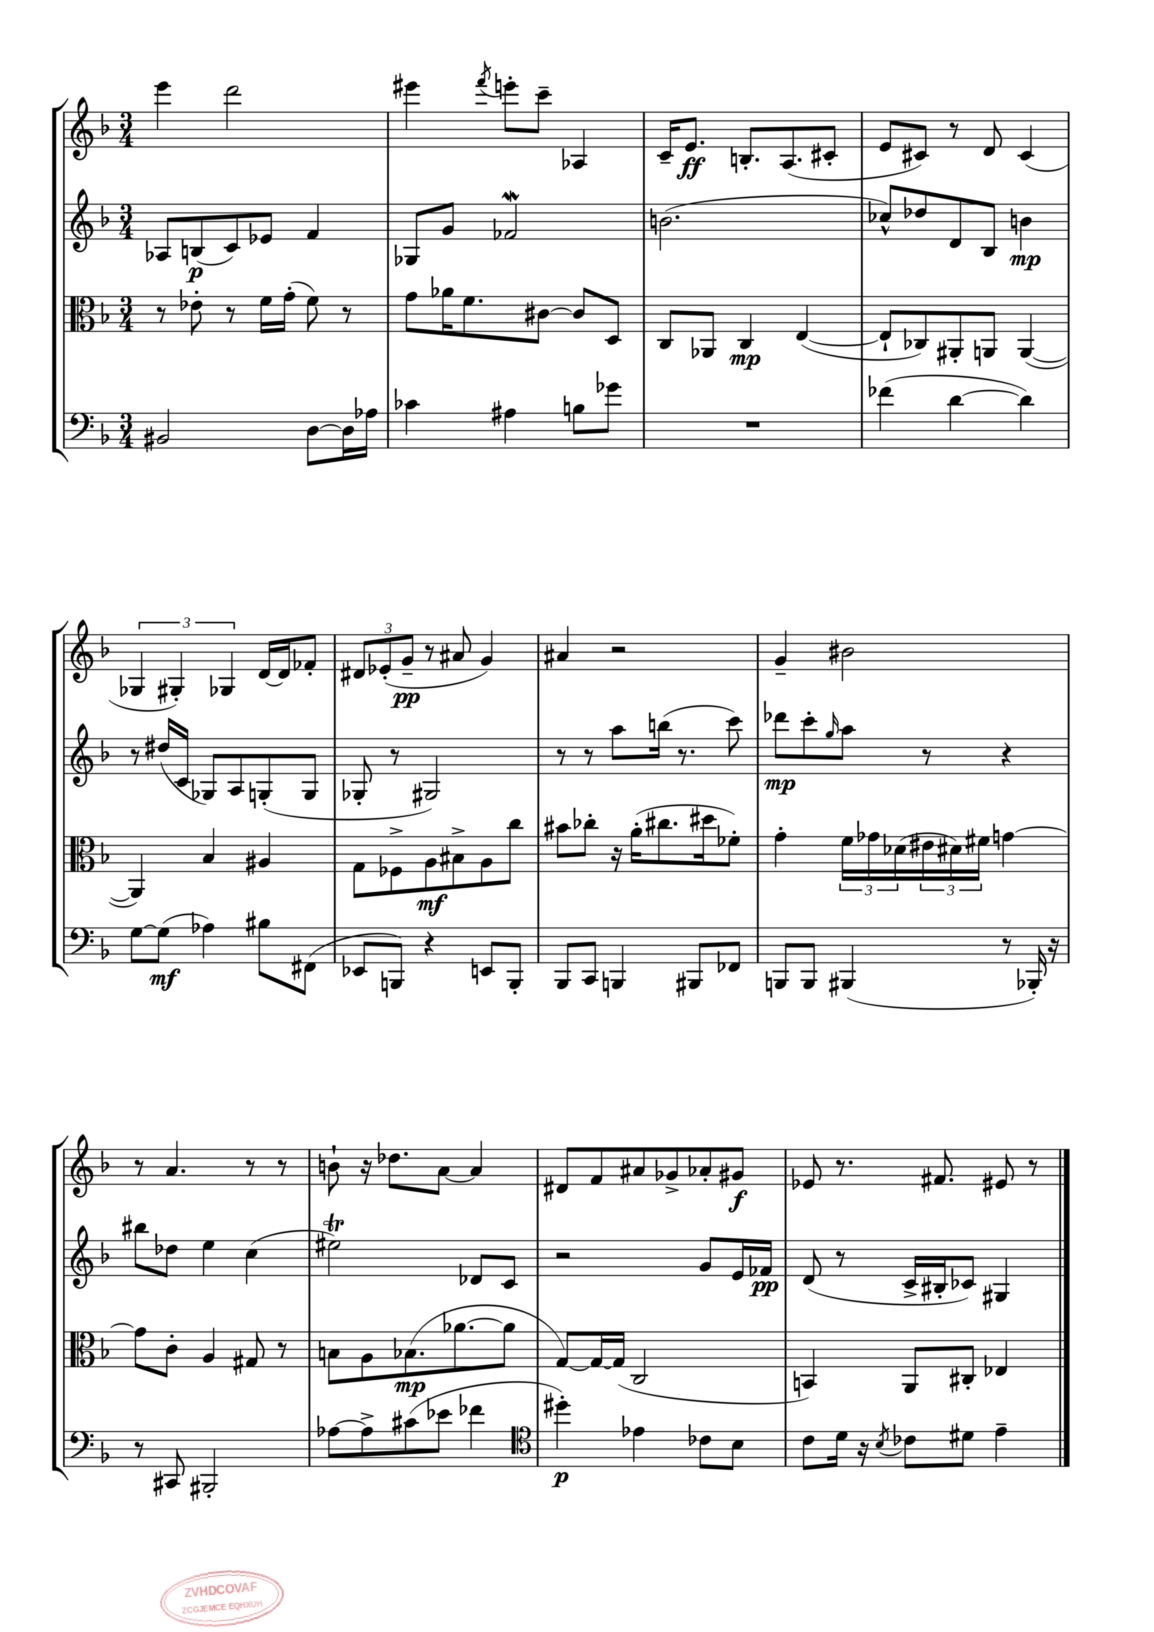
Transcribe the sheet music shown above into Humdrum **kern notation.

**kern	**kern	**kern	**kern
*staff4	*staff3	*staff2	*staff1
*clefF4	*clefC3	*clefG2	*clefG2
*k[b-]	*k[b-]	*k[b-]	*k[b-]
*M3/4	*M3/4	*M3/4	*M3/4
2BB#/	8r	8A-/L	4eee\
.	8e-'\	(8B/	.
.	8r	8c/)	2ddd\
.	16f\LL	8e-/J	.
.	(16g'\JJ	.	.
[8D\L	8f\)	4f/	.
16D\]L	8r	.	.
16A-\JJ	.	.	.
=	=	=	=
4c-\	8g\L	8G-/L	4eee#\
.	16a-\K	8g/J	.
.	8.f\	.	.
.	.	.	8qfff/
4A#\	.	2f-/	8eee'\L
.	[8c#\J	.	8ccc~\J
8B\L	8c#/]L	.	4A-/
8g-\J	8D/J	.	.
=	=	=	=
2.r	8C/L	(2.b\	16c~/LK
.	.	.	8.e/J
.	8AA-/J	.	.
.	4C/	.	8.B'/L
.	.	.	(8.A/
.	([4E/	.	.
.	.	.	8c#'/J
=	=	=	=
(4f-\	8E`/]L	8cc-^^/L)	8e/L
.	8C-/)	8dd-/	8c#/J)
[4d\	8AA#'/	8d/	8r
.	8AA/J	8B-/J	8d/
4d\])	([4AA/	4b\	(4c#/
=	=	=	=
[8G\L	4AA/])	8r	6G-/
(8G\]J	.	(16dd#/LL	.
.	.	.	6G#'/)
.	.	16c/JJ	.
4A-\)	4B-/	8G-/L)	.
.	.	.	6G-/
.	.	8A/	.
8B#\L	4A#/	(8G'/	[16d/LL
.	.	.	16d/]J
(8FF#\J	.	8G/J	8f-'/J
=	=	=	=
8EE-/L	8G\L	8G-'/	12d#/L
.	.	.	(12e-'/
8BBB/J)	8F-^\	8r	.
.	.	.	12g~/J
4r	8A\	2G#/)	8r
.	8B#^\	.	8a#/
8EE/L	8A\	.	4g/)
8BBB'/J	8cc\J	.	.
=	=	=	=
8BBB-/L	8b#\L	8r	4a#/
8CC/J	8cc-'\J	8r	.
4BBB/	16r	8aa\L	2r
.	(16a'\LK	.	.
.	8.cc#\	(16bb\Jk	.
.	.	8.r	.
8BBB#/L	.	.	.
.	16dd#\k	.	.
8FF-/J	8f-'\J)	8ccc\)	.
=	=	=	=
8BBB/L	4g'\	8ddd-\L	4g~/
8BBB/J	.	8ccc'\	.
.	.	16qqgg/	.
(4BBB#/	24f\LL	8aa\J	2b#\
.	24g-\	.	.
.	(24d-\	.	.
.	24e#\	8r	.
.	24d#\)	.	.
.	24f#\JJ	.	.
8r	[4g\	4r	.
16BBB-'/)	.	.	.
16r	.	.	.
=	=	=	=
8r	8g\]L	8bb#\L	8r
8CC#/	8c'\J	8dd-\J	4.a/
2BBB#'/	4A/	4ee\	.
.	8G#/	(4cc\	8r
.	8r	.	8r
=	=	=	=
[8A-\L	8B\L	2ee#\)	8b`\
8A-^\]	8A\	.	16r
.	.	.	8.dd-\L
(8c#\	(8.B-\	.	.
8e-\J	.	.	[8a\J
.	[8.a-\	.	.
4f-\	.	8d-/L	4a/]
.	8a-\]J	8c/J	.
=	=	=	=
*clefC4	*	*	*
4dd#'\)	[8G/L)	2r	8d#/L
.	16G/_L	.	8f/
.	(16G/]JJ	.	.
4e-\	2C/	.	8a#/
.	.	.	8g-^/
8c-\L	.	8g/L	8a-'/
8B-\J	.	16e/L	8g#/J
.	.	16f-/JJ	.
=	=	=	=
8c\L	4BB/)	(8d/	8e-/
16d\Jk	.	8r	8.r
16r	.	.	.
8qB-/	.	.	.
8c-\L	8AA/L	16c^/LL	.
.	.	16B#'/J	8.f#/
8d#\J	8C#'/J	8c-/J)	.
4e~\	4E-/	4G#/	8e#/
.	.	.	8r
==	==	==	==
*-	*-	*-	*-
